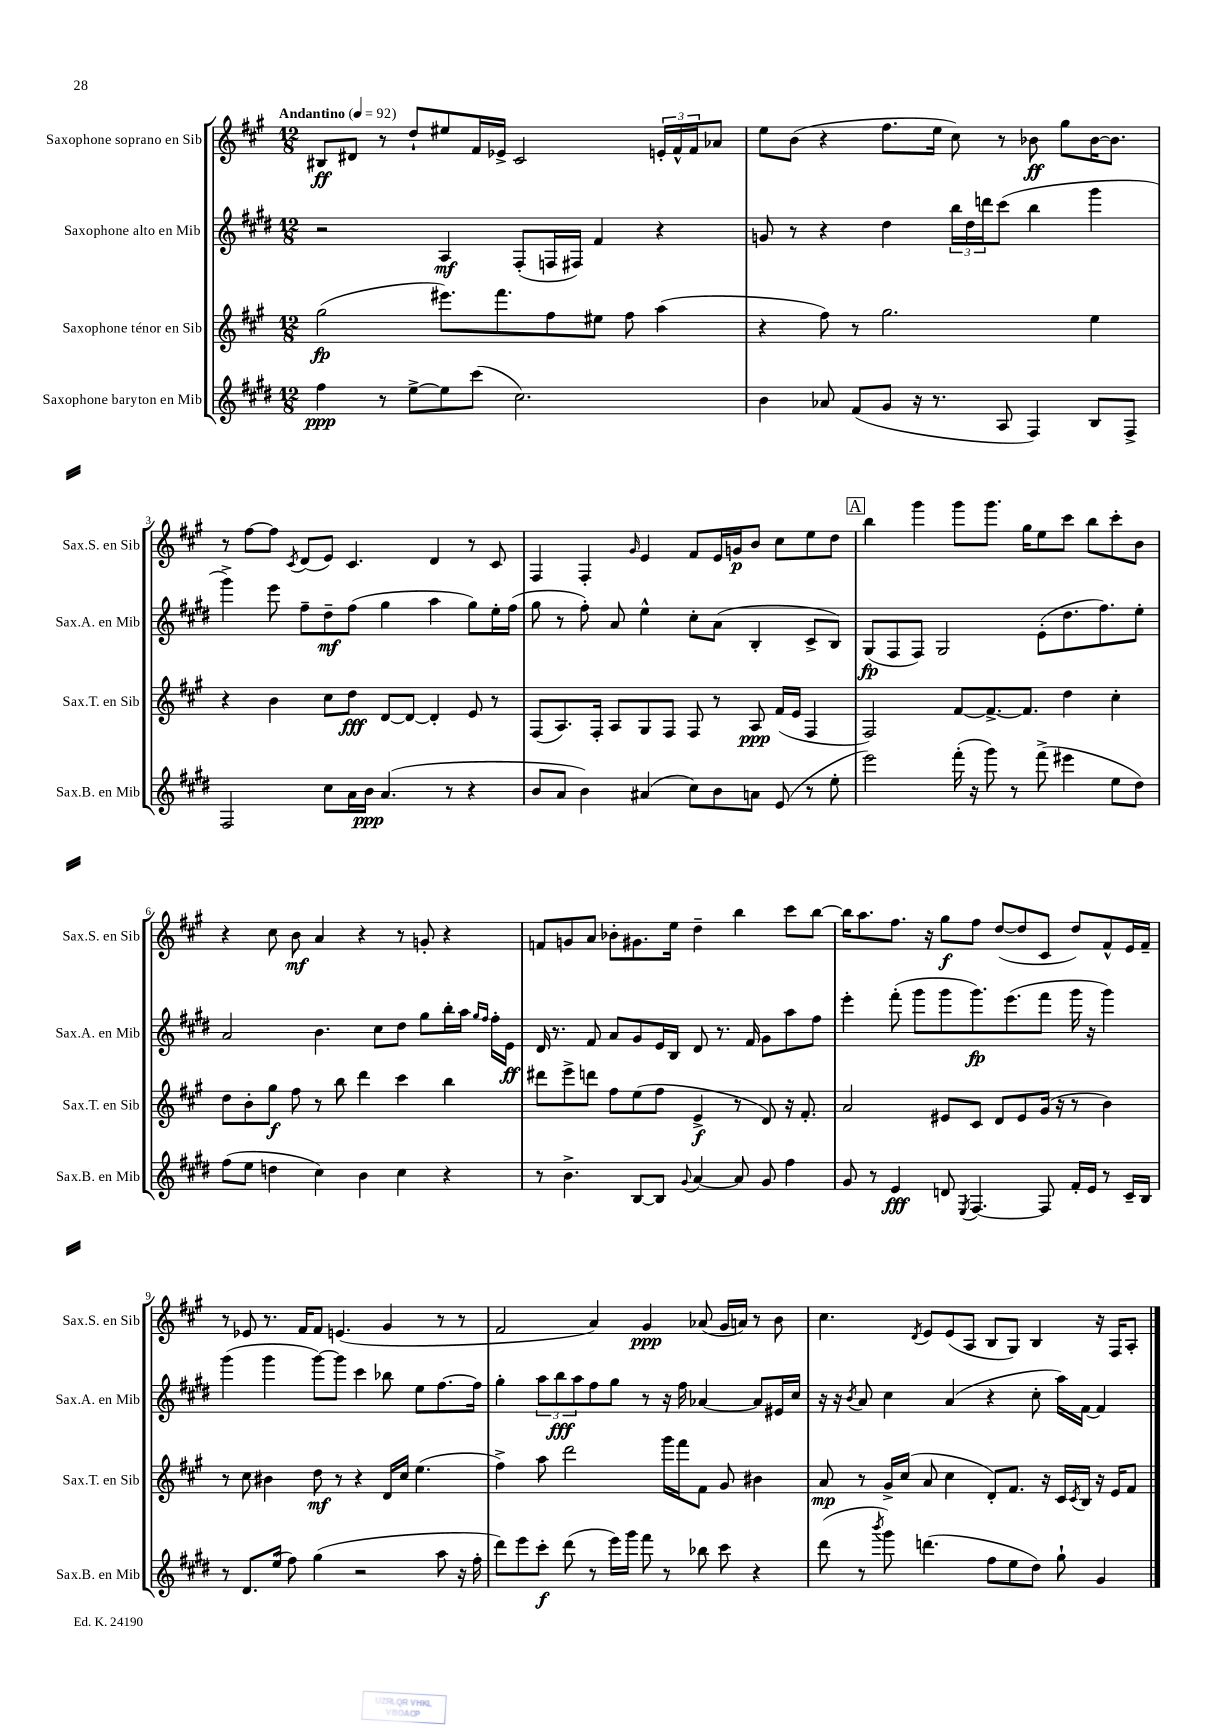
<<
\new StaffGroup <<
\new Staff = "s0" \with { instrumentName = "Saxophone soprano en Sib" shortInstrumentName = "Sax.S. en Sib" } {
    \clef treble \key a \major \numericTimeSignature \time 12/8 \tempo "Andantino" 4 = 92
    bis8\ff dis'8 r8 d''8-! eis''8 fis'16 ees'16-> cis'2 \tuplet 3/2 { e'16-. fis'16-^ fis'16 } aes'8 |
    e''8 b'8( r4 fis''8. e''16 cis''8) r8 bes'8\ff gis''8 bes'16~ bes'8. |
    r8 fis''8~ fis''8 \acciaccatura { cis'8 } d'8( e'8) cis'4. d'4 r8 cis'8 |
    fis4 fis4-. \grace { gis'16 } e'4 fis'8 e'16 g'16\p b'8 cis''8 e''8 d''8 |
    \mark \markup { \box "A" } b''4 gis'''4 gis'''8 gis'''8. gis''16 e''8 cis'''8 b''8 cis'''8-. b'8 |
    r4 cis''8 b'8\mf a'4 r4 r8 g'8-. r4 |
    f'8 g'8 a'8 bes'8-. gis'8. e''16 d''4-- b''4 cis'''8 b''8~ |
    b''16 a''8. fis''8. r16 gis''8\f fis''8 d''8~( d''8 cis'8 d''8) fis'8-^ e'16 fis'16-- |
    r8 ees'8 r8. fis'16 fis'8 e'4.( gis'4 r8 r8 |
    fis'2 a'4) gis'4\ppp aes'8( gis'16 a'16) r8 b'8 |
    cis''4. \acciaccatura { d'8 } e'8 e'8( a8 b8 gis8) b4 r16 fis16 a8-. \bar "|." |
}
\new Staff = "s1" \with { instrumentName = "Saxophone alto en Mib" shortInstrumentName = "Sax.A. en Mib" } {
    \clef treble \key e \major \numericTimeSignature \time 12/8
    r2 a4\mf fis8-.( f16 fis16) fis'4 r4 |
    g'8 r8 r4 dis''4 \tuplet 3/2 { b''16 dis''16 d'''16 } cis'''8( b''4 gis'''4 |
    gis'''4->) e'''8 fis''8-- dis''8--\mf fis''8( gis''4 a''4 gis''8) e''16-. fis''16( |
    gis''8 r8 fis''8-.) a'8 e''4-^ cis''8-. a'8( b4-. cis'8-> b8) |
    \mark \markup { \box "A" } gis8\fp( fis8 fis8) gis2 e'8-.( dis''8. fis''8.) e''8-. |
    a'2 b'4. cis''8 dis''8 gis''8 b''16-. a''16 \grace { gis''16 fis''16 } fis''16-. e'16\ff |
    dis'16 r8. fis'8 a'8 gis'8 e'16 b16 dis'8 r8. fis'16 gis'8 a''8 fis''8 |
    e'''4-. fis'''8-.( gis'''8 gis'''8 gis'''8.\fp) e'''8.( fis'''8 gis'''16 r16 gis'''4) |
    gis'''4( gis'''4 gis'''8~) gis'''8 cis'''4 bes''8 e''8 fis''8.~ fis''16 |
    gis''4-. \tuplet 3/2 { a''8 b''8\fff a''8 } fis''8 gis''8 r8 r16 fis''16 aes'4~ aes'8 eis'16 cis''16 |
    r16 r16 \acciaccatura { b'8 } a'8 cis''4 a'4( r4 cis''8-. a''16) fis'16~ fis'4 \bar "|." |
}
\new Staff = "s2" \with { instrumentName = "Saxophone ténor en Sib" shortInstrumentName = "Sax.T. en Sib" } {
    \clef treble \key a \major \numericTimeSignature \time 12/8
    gis''2\fp( eis'''8.) fis'''8. fis''8 eis''8 fis''8 a''4( |
    r4 fis''8) r8 gis''2. e''4 |
    r4 b'4 cis''8 d''8\fff d'8~ d'8~ d'4-. e'8 r8 |
    fis8( a8.) fis16-. a8 gis8 fis8 fis8 r8 a8\ppp fis'16( e'16 fis4 |
    \mark \markup { \box "A" } fis2) fis'8~ fis'8.~-> fis'8. d''4 cis''4-. |
    d''8 b'8-. gis''8\f fis''8 r8 b''8 d'''4 cis'''4 b''4 |
    dis'''8 e'''8-> d'''8 fis''8 e''8( fis''8 e'4->\f r8 d'8) r16 fis'8.-. |
    a'2 eis'8 cis'8 d'8 eis'8 gis'16( r16 r8 b'4) |
    r8 cis''8 bis'4 d''8\mf r8 r4 d'16 cis''16 e''4.( |
    fis''4->) a''8 d'''2 gis'''16 fis'''16 fis'8 gis'8 bis'4 |
    a'8\mp r8 gis'16-> cis''16( a'8 cis''4 d'8-.) fis'8. r16 cis'16 \acciaccatura { cis'8 } b16 r16 e'16 fis'8 \bar "|." |
}
\new Staff = "s3" \with { instrumentName = "Saxophone baryton en Mib" shortInstrumentName = "Sax.B. en Mib" } {
    \clef treble \key e \major \numericTimeSignature \time 12/8
    fis''4\ppp r8 e''8~-> e''8 cis'''8( cis''2.) |
    b'4 aes'8 fis'8( gis'8 r16 r8. a8 fis4) b8 fis8-> |
    fis2 cis''8 a'16 b'16\ppp a'4.( r8 r4 |
    b'8 a'8 b'4) ais'4( cis''8) b'8 a'8 e'8( r8 e''8-. |
    \mark \markup { \box "A" } e'''2) fis'''16-.( r16 gis'''8) r8 fis'''8->( eis'''4 e''8 dis''8) |
    fis''8( e''8 d''4 cis''4) b'4 cis''4 r4 |
    r8 b'4.-> b8~ b8 \appoggiatura { gis'8 } a'4~ a'8 gis'8 fis''4 |
    gis'8 r8 e'4\fff d'8 \acciaccatura { e8 } fis4.~ fis8 fis'16-. e'16 r8 cis'16-- b16 |
    r8 dis'8. e''16( fis''8) gis''4( r2 a''8 r16 fis''16-. |
    dis'''8) e'''8 cis'''8-.\f dis'''8( r8 e'''16) gis'''16 fis'''8 r8 bes''8 cis'''8 r4 |
    dis'''8( r8 \acciaccatura { b'''8 } gis'''8) d'''4.( fis''8 e''8 dis''8) gis''8-! gis'4 \bar "|." |
}
>>
>>
